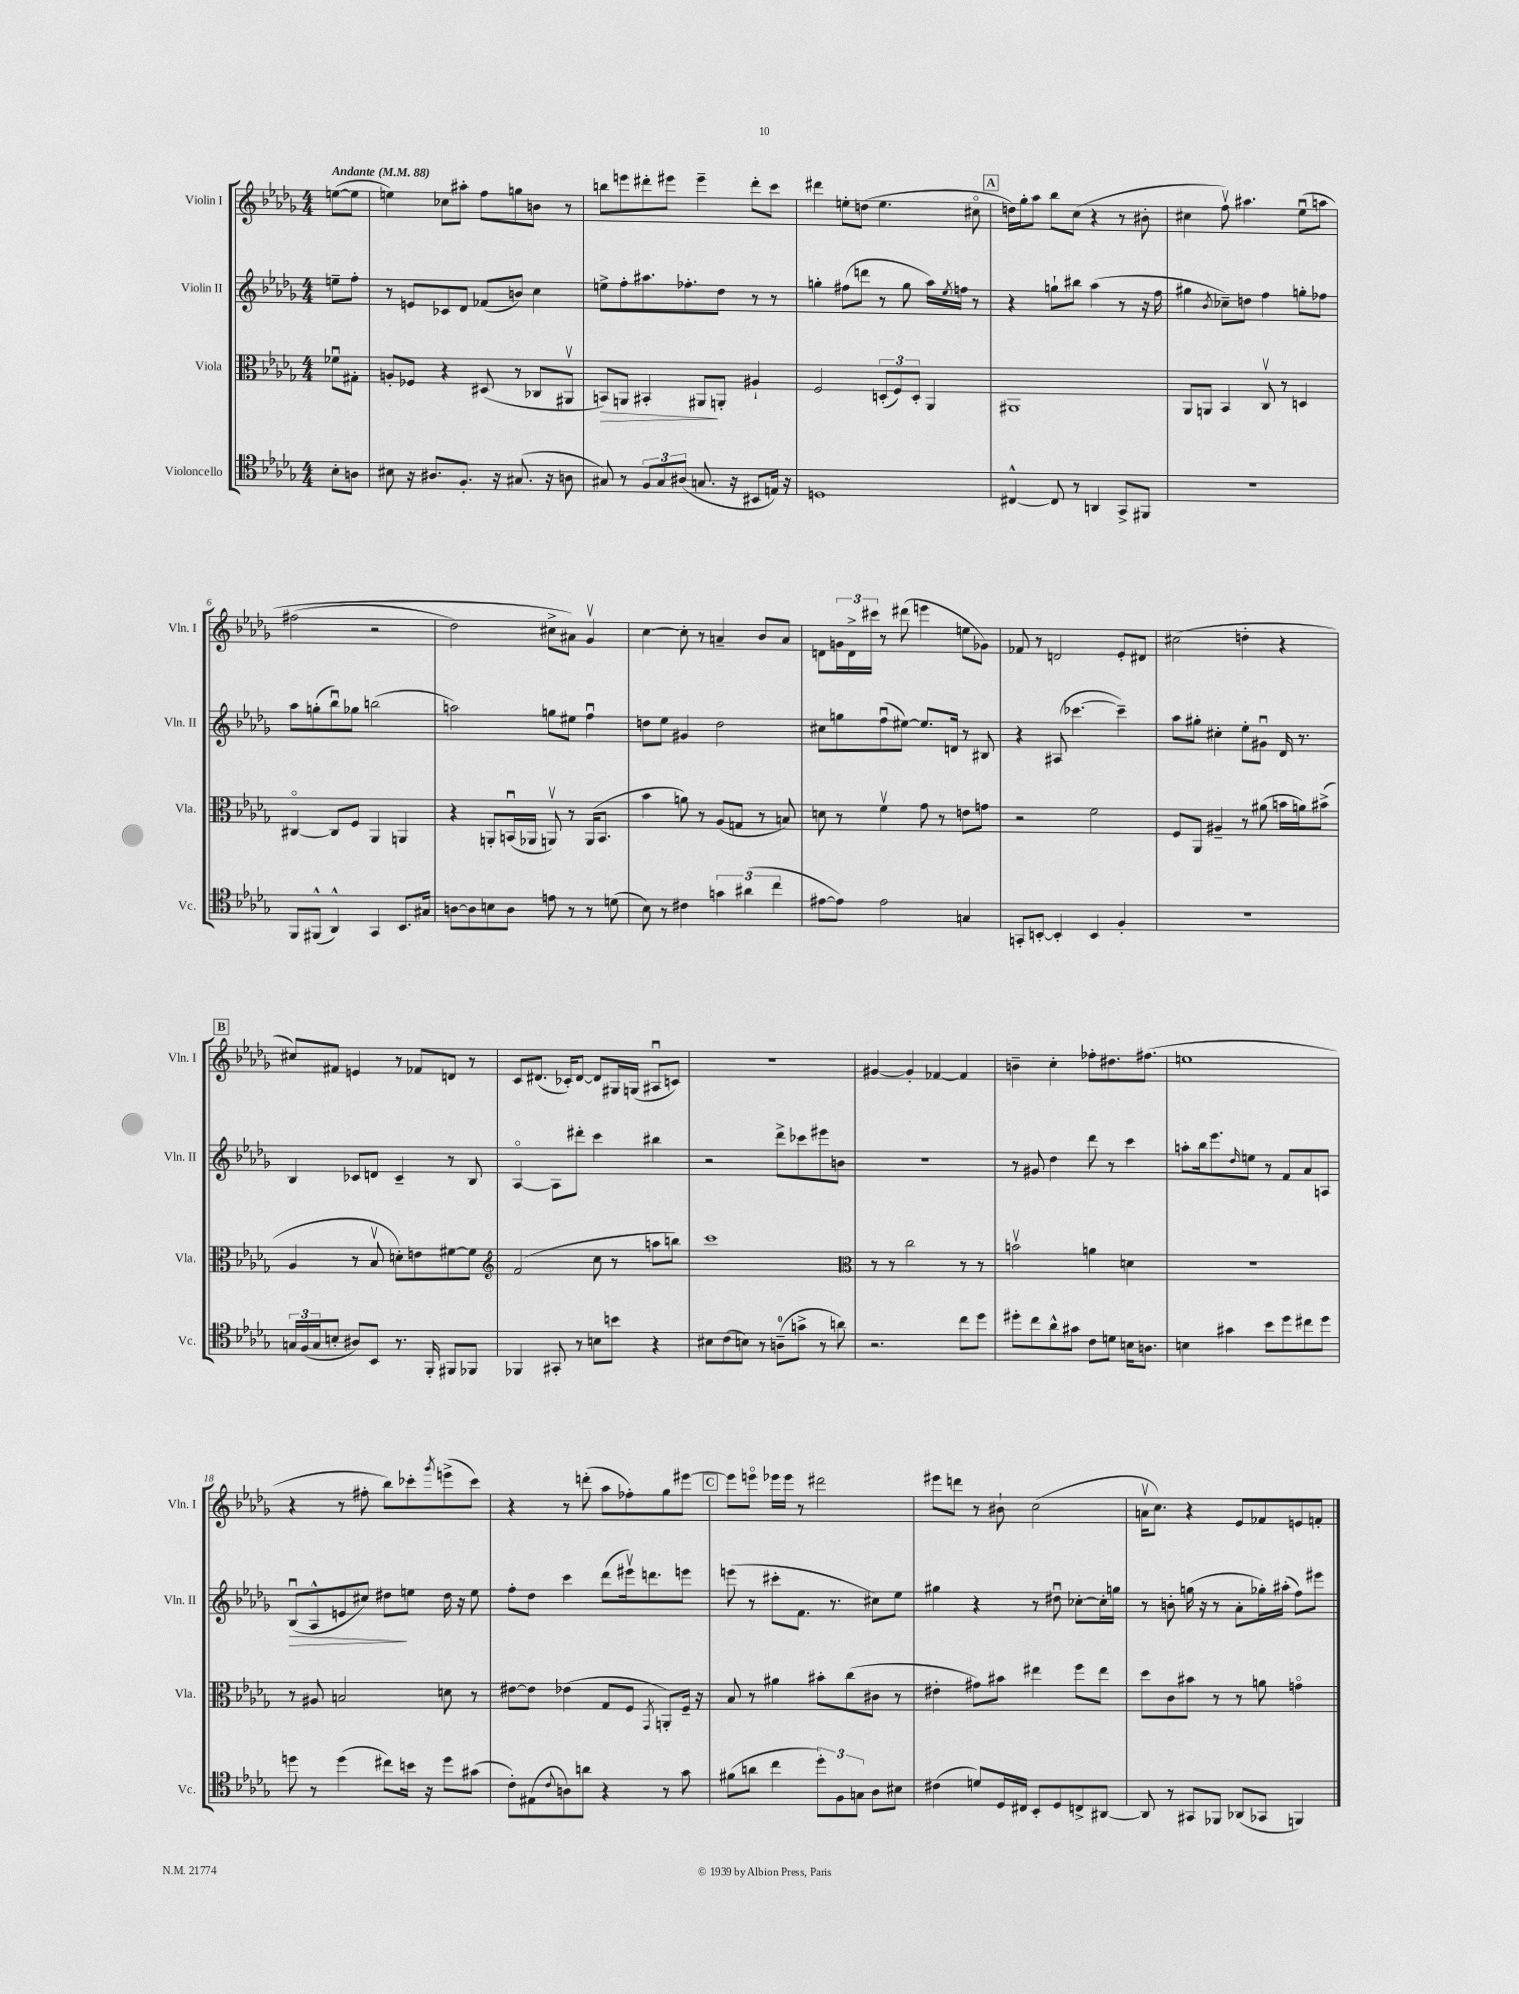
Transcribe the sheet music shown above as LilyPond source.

<<
\new StaffGroup <<
\new Staff = "s0" \with { instrumentName = "Violin I" shortInstrumentName = "Vln. I" } {
    \clef treble \key des \major \numericTimeSignature \time 4/4 \partial 4 \tempo "Andante" 4 = 88
    e''8~( e''8 |
    e''4) ces''8 ais''8-. f''8 g''8 b'8 r8 |
    b''8 e'''8 dis'''8-. eis'''8 eis'''4-- dis'''8-. c'''8 |
    dis'''4 e''8-. d''8( e''4. cis''8\flageolet |
    \mark \markup { \box "A" } d''16) ges''16-. aes''8 bes''8 c''8( r4 r8 bis'8-. |
    cis''4 f''8\upbow) ais''4. ees''8\downbow\( a''8 |
    fis''2( r2 |
    des''2) cis''8-> ais'8\) ges'4\upbow |
    c''4~ c''8-. r8 a'4-- bes'8 a'8 |
    d'8 \tuplet 3/2 { g'16 d'16-> cis'''16 } r8 dis'''8( e'''4 e''8 ges'8) |
    fes'8 r8 d'2 ees'8-. dis'8 |
    cis''2( d''4-. r4 |
    \mark \markup { \box "B" } cis''8) fis'8 e'4 r8 fes'8 d'8 r8 |
    c'8 dis'8.( ces'16-.) dis'8~ dis'8 gis16 g16( ais8\downbow c'8) |
    R1 |
    gis'4~ gis'4-. fes'4~ fes'4 |
    b'4-- c''4-. fes''8-. dis''8. fis''8.( |
    e''1 |
    r4 r8 fis''8-. bes''8) ces'''8-. \acciaccatura { ges'''8 } e'''8->( ces'''8) |
    r4 r8 d'''8-.( aes''8 fes''8-.) ges''8 eis'''8~ |
    \mark \markup { \box "C" } eis'''8 e'''8\flageolet ees'''16 ees'''16 r8 dis'''2 |
    eis'''8 d'''8 r8 bis'8-! c''2( |
    a'16\upbow c''8.) r4 ees'8 fes'8 e'8 f'8-. \bar "|." |
}
\new Staff = "s1" \with { instrumentName = "Violin II" shortInstrumentName = "Vln. II" } {
    \clef treble \key des \major \numericTimeSignature \time 4/4 \partial 4
    e''8-- f''8-. |
    r8 e'8 ces'8 des'8 fes'8( b'8) c''4 |
    e''8-> f''8-. ais''8. fes''8.-. des''8 r8 r8 |
    g''4-. fis''8( d'''8 r8 g''8 aes''16) \acciaccatura { ees''8 } f''16 r8 |
    \mark \markup { \box "A" } r4 g''8-! bis''8 aes''4( r8 r16 f''16 |
    gis''4 \acciaccatura { bes'8 } ces''8--) d''8 f''4 g''8-. fes''8 |
    aes''8 g''8-.( bes''8\downbow) ges''8 b''2( |
    a''2) g''8 eis''8 f''4\downbow |
    d''8 ees''8 gis'4 d''2 |
    cis''8 g''8 f''8\downbow( eis''8~) eis''8. d'16 r8 bis8 |
    r4 ais8( ces'''4.~ ces'''4--) |
    aes''8 gis''8-. cis''4-. ees''8-. gis'8\downbow des'16 r8. |
    \mark \markup { \box "B" } bes4 ces'8 d'8 ces'4-- r8 bes8 |
    aes4~\flageolet aes8 dis'''8-. c'''4 bis''4 |
    r2 des'''8-> ces'''8 eis'''8 b'8 |
    R1 |
    r8 gis'8 des''4 des'''8 r8 c'''4 |
    a''8-. bes''16 ees'''8. \grace { des''16 } e''8 r8 f'8 aes'8 a8 |
    bes8\downbow\>( aes8-^ e'8 cis''8) dis''8\! e''8 dis''16 r16 e''8 |
    f''8-. des''8 c'''4 des'''8( eis'''16\upbow) d'''8. e'''8 |
    \mark \markup { \box "C" } e'''8( r8 cis'''8-. f'8. r8. cis''8) ees''8 |
    gis''4 r4 r8 dis''8\downbow ces''8~-. ces''16-. g''16 |
    r8 b'8-. g''16( r16 r8 aes'8-. ges''16-.) ais''16-.( f''8) eis'''8 \bar "|." |
}
\new Staff = "s2" \with { instrumentName = "Viola" shortInstrumentName = "Vla." } {
    \clef alto \key des \major \numericTimeSignature \time 4/4 \partial 4
    fes'8\downbow gis8-. |
    a8-. fes8 r4 dis8( r8 ces8 ais,8\upbow |
    b,8\>) a,8 bis,4-. ais,8\! a,8-. ais4-! |
    f2 \tuplet 3/2 { d8-.( f8) d8-. } aes,4 |
    \mark \markup { \box "A" } ais,1 |
    aes,8 a,8 bes,4 c8\upbow r8 d4 |
    cis4~\flageolet cis8 f8 aes,4 a,4 |
    r4 a,8-. b,16\downbow( aes,16 a,8\upbow) r8 a,16( b,8. |
    bes'4 a'8) r8 aes8( g8 r8 b8) |
    d'8 r8 f'4\upbow ges'8 r8 e'8 g'8 |
    r2 f'2 |
    f8 aes,8 ais4-- r8 ais'8( b'16 a'16) bis'8->( |
    \mark \markup { \box "B" } aes4 r8 bes8\upbow d'8-.) e'8 fis'8~ fis'8 |
    \clef treble f'2( c''8 r8 a''8 b''8) |
    c'''1 |
    \clef alto r8 r8 c''2 r8 r8 |
    b'2\upbow a'4 d'4 |
    R1 |
    r8 ais8 b2 d'8 r8 |
    eis'8~ eis'8 ees'4( ges8 f8 \acciaccatura { ges,8 } a,8-.) f16-- r16 |
    \mark \markup { \box "C" } bes8 r8 ais'4 bis'8-. c''8( cis'8 r8 |
    eis'4-. gis'8) bis'8 eis''4 f''8 eis''8 |
    des''8 c'8 bis'8 r8 r8 a'8 g'4\flageolet \bar "|." |
}
\new Staff = "s3" \with { instrumentName = "Violoncello" shortInstrumentName = "Vc." } {
    \clef tenor \key des \major \numericTimeSignature \time 4/4 \partial 4
    bes8-. a8 |
    bis8 r16 ais8. f8.-. r16 gis8.( r16 a8 |
    gis8) r8 \tuplet 3/2 { f8 gis8 ais8( } g8. r16 bis,8 e16) r16 |
    d1 |
    \mark \markup { \box "A" } cis4~-^ cis8 r8 a,4 ges,8-> fis,8 |
    R1 |
    f,8 fis,8-^( aes,4-^) ges,4 bes,8. gis16 |
    a8~ a8 b8 a8 e'8 r8 r8 d'8( |
    bes8) r8 cis'4 \tuplet 3/2 { g'4 ais'4( c''4 } |
    eis'8~ eis'8) eis'2 g4 |
    g,8-. b,8~-. b,4-. b,4 f4-. |
    R1 |
    \mark \markup { \box "B" } \tuplet 3/2 { g16 f16( g16 } b8-. ais8) bes,8 r8. f,16-. fis,8 fes,8 |
    fes,4 gis,8-. r8 b8 b'8 r4 |
    bis8 c'8( b8) r8 a8-0--( g'8-> r8 a'8) |
    r2. c''8 des''8 |
    dis''8-. c''8 aes'8-^ gis'8 c'8 d'8 b16 a8. |
    b4 gis'4 bes'8 des''8 cis''8 des''8 |
    d''8 r8 d''4( cis''8) b'16 r16 d''8 gis'8( |
    c'8-.) eis8( \appoggiatura { c'8 } a8) a'8 r4 r8 ges'8 |
    \mark \markup { \box "C" } fis'8( a'8 c''4 \tuplet 3/2 { des''8-.) f8 g8 } aes8 bis8 |
    cis'4( d'8) des16 cis16 bes,8-. des8 c8-> ais,8~ |
    ais,8 r8 gis,8 fes,8 aes,8( ges,8 f,4) \bar "|." |
}
>>
>>
